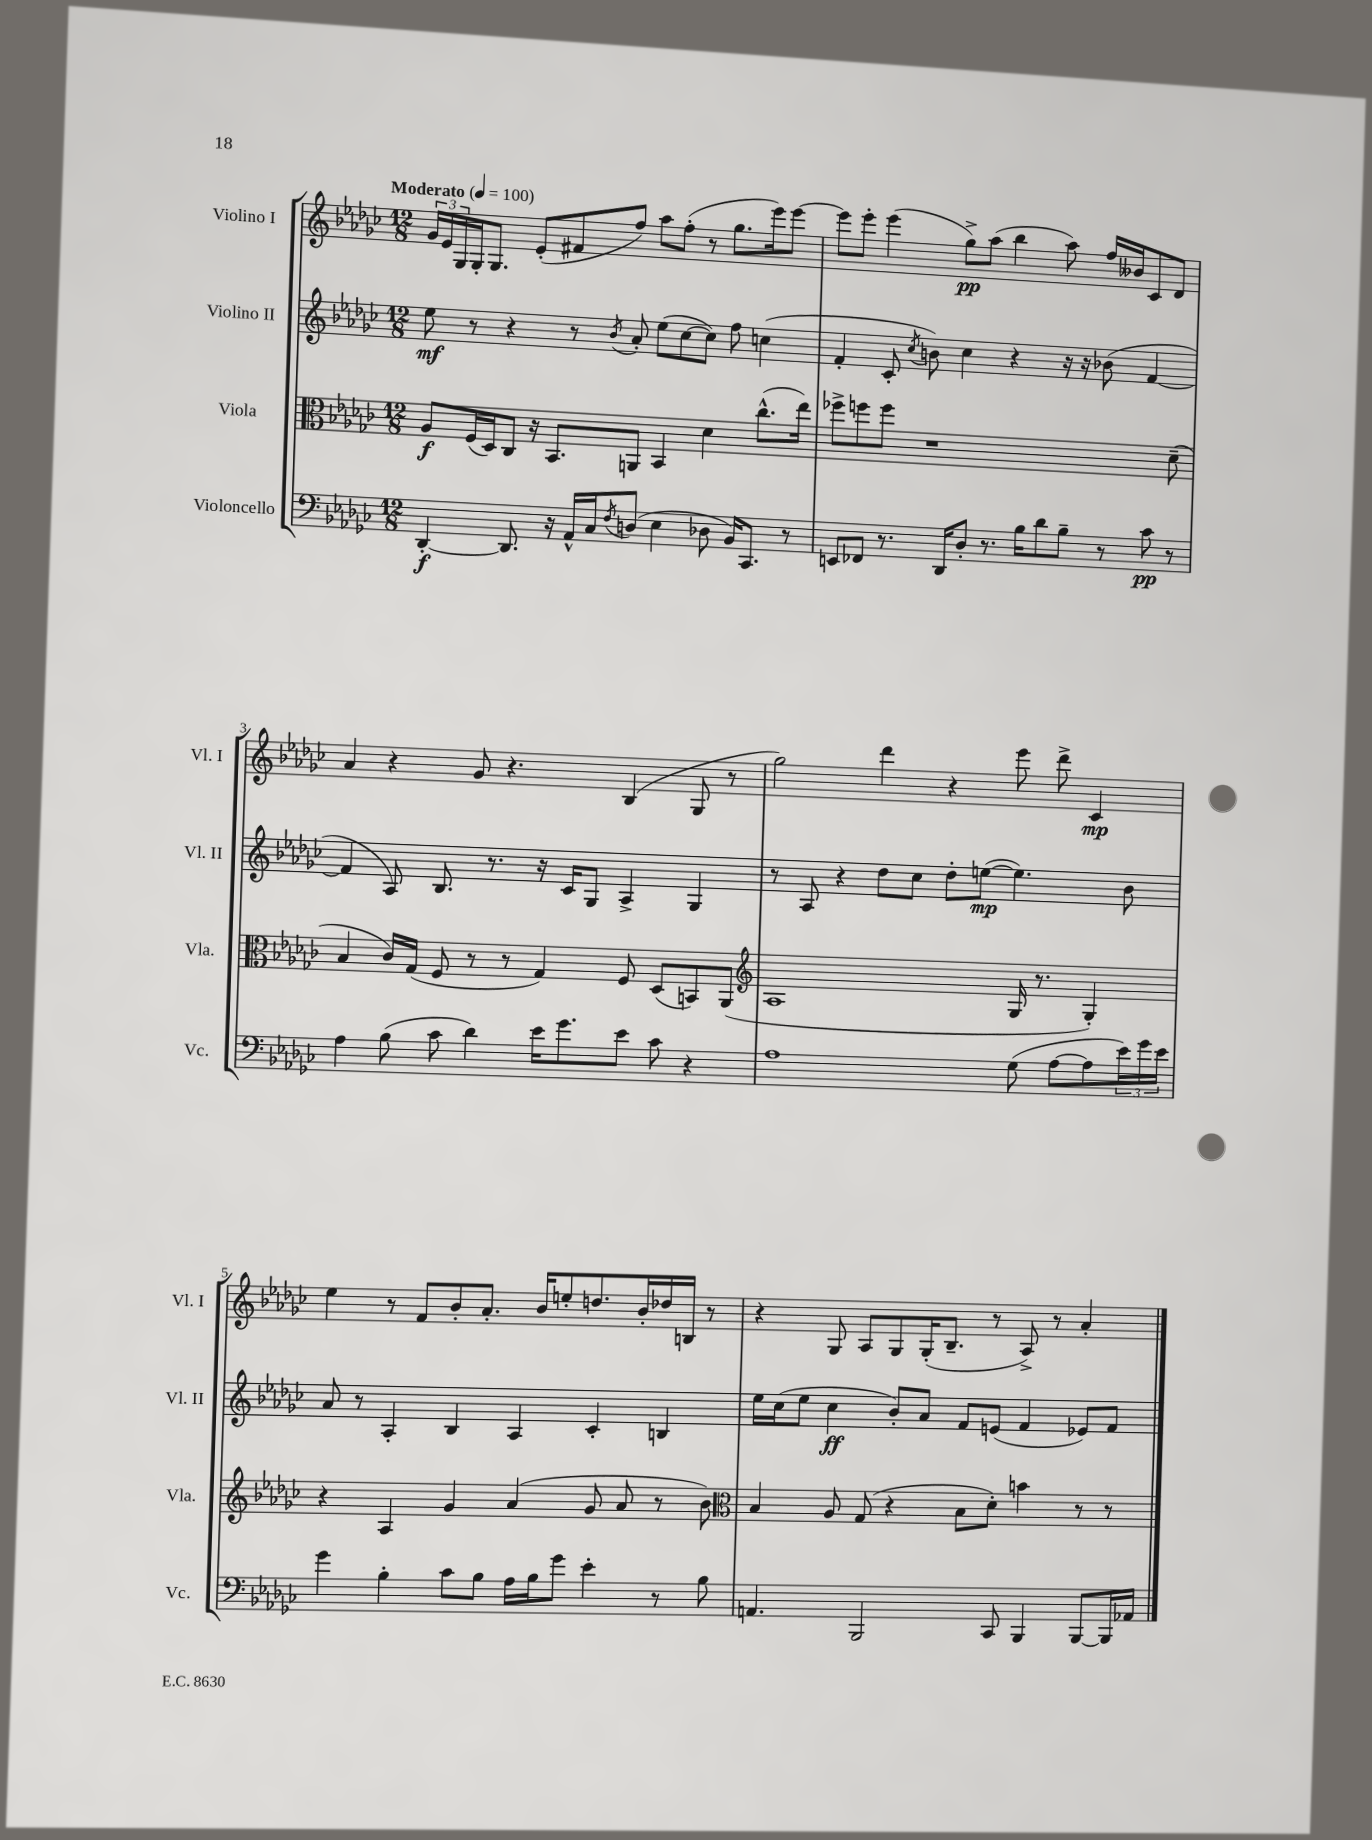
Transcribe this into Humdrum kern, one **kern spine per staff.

**kern	**kern	**kern	**kern
*staff4	*staff3	*staff2	*staff1
*clefF4	*clefC3	*clefG2	*clefG2
*k[b-e-a-d-g-c-]	*k[b-e-a-d-g-c-]	*k[b-e-a-d-g-c-]	*k[b-e-a-d-g-c-]
*M12/8	*M12/8	*M12/8	*M12/8
*MM100	*MM100	*MM100	*MM100
[4DD-'/	8A-/L	8ee-\	24g-/LL
.	.	.	24e-/
.	.	.	24G-/
.	(16F/L	8r	16G-'/J
.	16D-/J)	.	8.G-/J
8.DD-/]	8C-/J	4r	.
.	16r	.	(8e-'/L
16r	8.BB-/L	.	.
16AA-^^/LL	.	8r	8f#/
16C-/J	.	.	.
8qF/	.	8qb-/	.
(8D/J	8AA/J	8a-'/	8ff/J)
4E-\	4BB-/	(8ee-\L	8aa-\L
.	.	[8cc-\	(8ff'\J
8D-\	4d-\	8cc-\]J)	8r
16BB-/LK)	.	8ff\	8.gg-\L
8.CC-/J	.	.	.
.	(8.cc-^^\L	(4cc\	.
.	.	.	16eee-\k)
8r	.	.	[8eee-\J
.	16ee-\Jk)	.	.
=	=	=	=
8EE/L	8ff-^\L	4f'/	8eee-\]L
8FF-/J	8ff\	.	8eee-'\J
8.r	8ff\J	8c-'/	(4eee-\
.	.	8qcc-/	.
.	1r	8b\)	.
16DD-/LK	.	.	.
8D-'/J	.	4cc-\	8gg-^\L)
8.r	.	.	(8aa-\J
.	.	4r	4bb-\
16B-\LK	.	.	.
8d-\	.	.	.
8B-~\J	.	16r	8aa-\)
.	.	16r	.
8r	.	(8b-\	16ff/LL
.	.	.	16b--/J
8c-\	.	[4f/	8c-/
8r	(8d-~\	.	8d-/J
=	=	=	=
4A-\	4B-/	4f/]	4a-/
(8B-\	16c-/LL)	8A-/)	4r
.	(16G-/JJ	.	.
8c-\	8F/	8.B-/	.
4d-\)	8r	.	8g-/
.	.	8.r	.
.	8r	.	4.r
16e-\LK	4G-/)	16r	.
8.g-\	.	16c-/LK	.
.	.	8G-/J	.
8e-\J	8F/	4A-^/	(4B-/
8c-\	(8D-/L	.	.
4r	8BB/)	4G-/	8G-/
.	(8AA-/J	.	8r
=	=	=	=
*	*clefG2	*	*
1A-	1A-	8r	2gg-\)
.	.	8A-/	.
.	.	4r	.
.	.	8dd-\L	4ddd-\
.	.	8cc-\J	.
.	.	8dd-'\L	4r
.	.	([8ee\J	.
(8G-\	16G-/	4.ee\])	8eee-\
.	8.r	.	.
[8A-\L	.	.	8ddd-^\
8A-\]	4G-'/)	.	4c-/
24e-\L)	.	8b-\	.
24g-\	.	.	.
24e-\JJ	.	.	.
=	=	=	=
4g-\	4r	8a-/	4ee-\
.	.	8r	.
4B-'\	4A-/	4A-'/	8r
.	.	.	8f/L
8c-\L	4g-/	4B-/	8b-'/
8B-\J	.	.	8.a-'/J
16A-\LL	(4a-/	4A-/	.
16B-\J	.	.	16b-/LK
8g-\J	.	.	8ee'/
4e-'\	8g-/	4c-'/	8.dd/
.	8a-/	.	.
.	.	.	16b-'/L
8r	8r	4B/	16dd-/
.	.	.	16B/JJ
8B-\	8b-\)	.	8r
=	=	=	=
*	*clefC3	*	*
4.AA/	4B-/	16ee-\LL	4r
.	.	(16cc-\J	.
.	.	8ee-\J	.
.	8A-/	4cc-\	8G-/
2BBB-/	(8G-/	.	8A-/L
.	4r	8b-'/L)	8G-/
.	.	8a-/J	(16G-'/K
.	.	.	8.B-~/J
.	8B-\L	8f/L	.
8CC-/	8d-'\J)	(8e/J	8r
4BBB-/	4b\	4f/	8A-^/)
.	.	.	8r
[8BBB-/L	8r	8e-/L)	4a-'/
16BBB-/]L	8r	8f/J	.
16AA-/JJ	.	.	.
==	==	==	==
*-	*-	*-	*-
